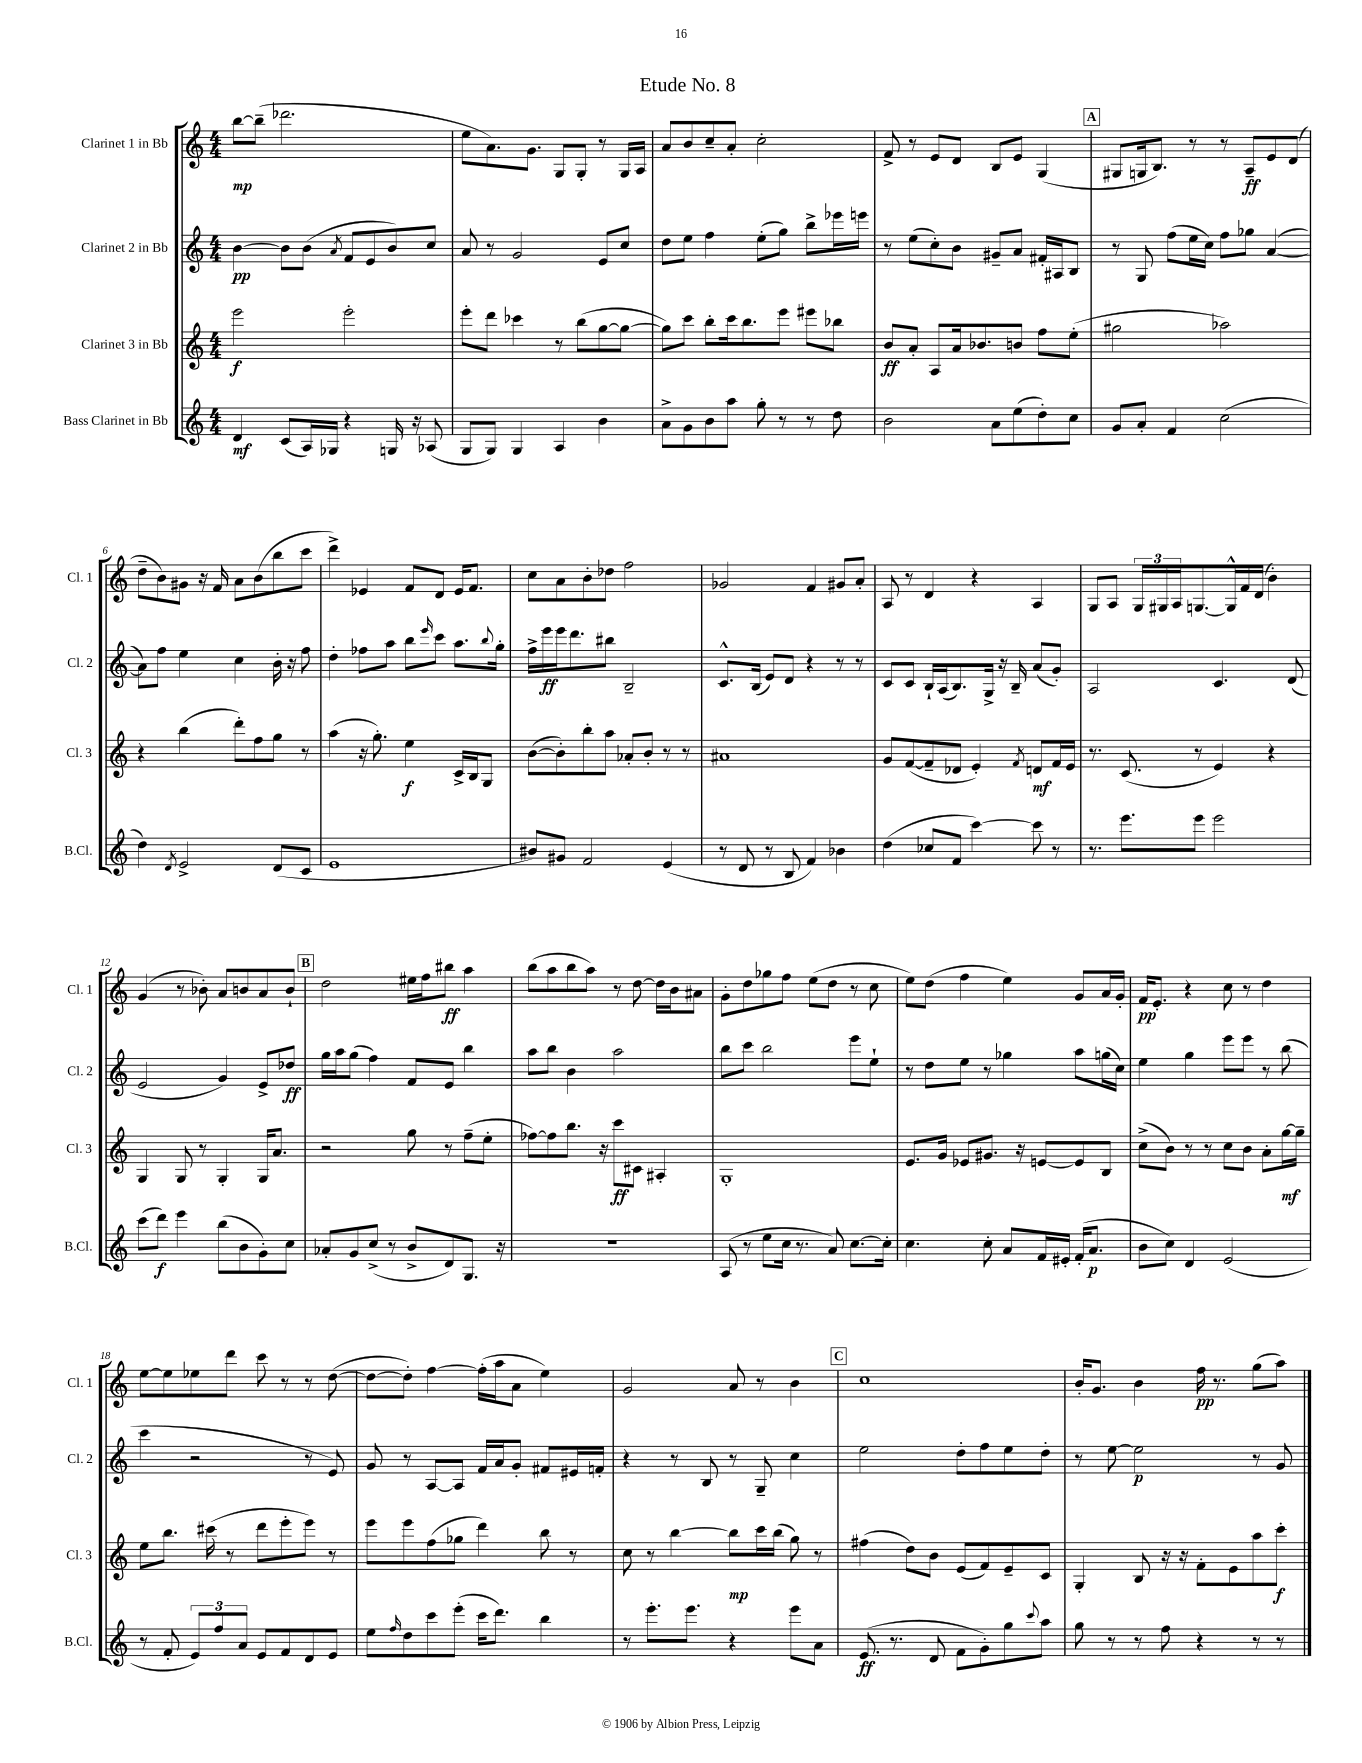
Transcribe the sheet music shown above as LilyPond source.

\header { title = "Etude No. 8" }
<<
\new StaffGroup <<
\new Staff = "s0" \with { instrumentName = "Clarinet 1 in Bb" shortInstrumentName = "Cl. 1" } {
    \clef treble \key c \major \numericTimeSignature \time 4/4
    b''8~\mp b''8--( des'''2. |
    e''8 a'8.) g'8. g8 g8-. r8 g16 a16 |
    a'8 b'8 c''8-- a'8-. c''2-. |
    f'8-> r8 e'8 d'8 b8 e'8 g4( |
    \mark \markup { \box "A" } gis8 g16 b8.) r8 r8 a8--\ff e'8 d'8( |
    d''8-- b'8) gis'8 r16 f'16 a'8 b'8( b''8 c'''8 |
    d'''4->) ees'4 f'8 d'8 ees'16 f'8. |
    c''8 a'8 b'8-. des''8 f''2 |
    ges'2 f'4 gis'8 a'8-. |
    a8 r8 d'4 r4 a4 |
    g8 a8 \tuplet 3/2 { g16 gis16 a16 } g8.~ g16-^ f'16 d'16( b'4-.) |
    g'4( r8 bes'8-.) a'8 b'8 a'8 b'8-! |
    \mark \markup { \box "B" } d''2 eis''16 f''16 bis''8\ff a''4 |
    b''8( a''8 b''8 a''8) r8 d''8~ d''16 b'16 ais'8 |
    g'8-. d''8 ges''8 f''8 e''8( d''8 r8 c''8 |
    e''8) d''8( f''4 e''4) g'8 a'16 g'16-. |
    f'16\pp e'8.-. r4 c''8 r8 d''4 |
    e''8~ e''8 ees''8 d'''8 c'''8 r8 r8 d''8~( |
    d''8~ d''8-.) f''4~ f''16-.( a''16 a'8 e''4) |
    g'2 a'8 r8 b'4 |
    \mark \markup { \box "C" } c''1 |
    b'16-. g'8. b'4 f''16\pp r8. g''8( a''8) \bar "|." |
}
\new Staff = "s1" \with { instrumentName = "Clarinet 2 in Bb" shortInstrumentName = "Cl. 2" } {
    \clef treble \key c \major \numericTimeSignature \time 4/4
    b'4~\pp b'8 b'8( \acciaccatura { a'8 } f'8 e'8 b'8) c''8 |
    a'8 r8 g'2 e'8 c''8 |
    d''8 e''8 f''4 e''8-.( g''8) b''8-> ees'''16 e'''16 |
    r8 e''8( c''8-.) b'8 gis'8-- a'8 fis'16-. ais16 b8 |
    \mark \markup { \box "A" } r8 g8 f''8( e''16 c''16) f''8 ges''8 a'4~( |
    a'8) f''8 e''4 c''4 b'16-. r16 f''8 |
    d''4-. fes''8 a''8 b''8 \grace { e'''16 } c'''8 a''8. \appoggiatura { b''8 } g''16-. |
    f''16-> e'''16\ff e'''16 d'''8. bis''8 b2-- |
    c'8.-^ b16( e'8) d'8 r4 r8 r8 |
    c'8 c'8 b16-! a16( b8.) g16-> r16 b16-- a'8( g'8-.) |
    a2 c'4. d'8( |
    e'2 g'4) e'8-> des''8\ff |
    \mark \markup { \box "B" } g''16 a''16 g''8( f''4) f'8 e'8 b''4 |
    a''8 b''8 b'4 a''2 |
    b''8 c'''8 b''2 e'''8 e''8-! |
    r8 d''8 e''8 r8 ges''4 a''8 g''16( c''16) |
    e''4 g''4 e'''8 e'''8 r8 b''8( |
    c'''4 r2 r8 e'8) |
    g'8 r8 a8~ a8 f'16 a'16 g'8-. fis'8 eis'16 f'16-. |
    r4 r8 b8 r8 g8-- c''4 |
    \mark \markup { \box "C" } e''2 d''8-. f''8 e''8 d''8-. |
    r8 e''8~ e''2\p r8 g'8 \bar "|." |
}
\new Staff = "s2" \with { instrumentName = "Clarinet 3 in Bb" shortInstrumentName = "Cl. 3" } {
    \clef treble \key c \major \numericTimeSignature \time 4/4
    e'''2\f e'''2-. |
    e'''8-. d'''8 ces'''4 r8 b''8( g''8~ g''8~ |
    g''8) c'''8 b''8-. c'''16 b''8. e'''8 eis'''8 bes''8 |
    b'8\ff a'8-. a8 a'16 bes'8. b'8 f''8 e''8-.( |
    \mark \markup { \box "A" } gis''2 aes''2) |
    r4 b''4( d'''8-.) f''8 g''8 r8 |
    a''4( r16 g''8.-.) e''4\f c'16-> b16 g8 |
    b'8~( b'8-.) b''8-. a''8 aes'8-. b'8-. r8 r8 |
    ais'1 |
    g'8 f'8~( f'8-- des'8 e'4-.) \acciaccatura { f'8 } d'8\mf f'16 e'16 |
    r8. c'8.( r8 e'4) r4 |
    g4 g8 r8 g4-. g16 a'8. |
    \mark \markup { \box "B" } r2 g''8 r8 f''8--( e''8-. |
    fes''8~) fes''8 b''8. r16 c'''8\ff cis'8 ais4-. |
    g1-. |
    e'8. g'16 ees'8 gis'8. r16 e'8~ e'8 b8 |
    c''8->( b'8) r8 r8 c''8 b'8 a'8-. g''16~\mf g''16-- |
    e''8 b''8. cis'''16( r8 d'''8 e'''8-. e'''8) r8 |
    e'''8 e'''8 f''8( ges''8 d'''4) b''8 r8 |
    c''8 r8 b''4~ b''8\mp c'''16 b''16( g''8) r8 |
    \mark \markup { \box "C" } fis''4( d''8) b'8 e'8( f'8) e'8-- c'8 |
    g4-. b8 r16 r16 f'8-. e'8 a''8 c'''8-.\f \bar "|." |
}
\new Staff = "s3" \with { instrumentName = "Bass Clarinet in Bb" shortInstrumentName = "B.Cl." } {
    \clef treble \key c \major \numericTimeSignature \time 4/4
    d'4\mf c'8( a16) ges16 r4 g16 r16 aes8( |
    g8 g8) g4 a4 b'4 |
    a'8-> g'8 b'8 a''8 g''8-. r8 r8 d''8 |
    b'2 a'8 e''8( d''8-.) c''8 |
    \mark \markup { \box "A" } g'8 a'8-. f'4 c''2( |
    d''4) \acciaccatura { d'8 } e'2-> d'8( c'8 |
    e'1 |
    bis'8) gis'8 f'2 e'4( |
    r8 d'8 r8 b8 f'4) bes'4 |
    d''4( ces''8 f'8 c'''4~) c'''8 r8 |
    r8. e'''8. e'''8 e'''2 |
    c'''8( d'''8\f) e'''4 b''8( b'8 g'8-.) c''8 |
    \mark \markup { \box "B" } aes'8-. g'8 c''8->( r8 b'8-> d'8) g8. r16 |
    R1 |
    a8( r8 e''8 c''16 r8. a'8) c''8.~ c''16-. |
    c''4. c''8-. a'8 f'16 eis'16-. f'16-.( a'8.\p |
    b'8 c''8) d'4 e'2( |
    r8 f'8-. \tuplet 3/2 { e'8) f''8 a'8 } e'8 f'8 d'8 e'8 |
    e''8 \grace { f''16 } d''8 c'''8 e'''8-.( c'''16 d'''8.) b''4 |
    r8 e'''8.-. e'''8. r4 e'''8 a'8 |
    \mark \markup { \box "C" } e'8.\ff( r8. d'8 f'8 g'8-.) g''8 \appoggiatura { c'''8 } a''8 |
    g''8 r8 r8 f''8 r4 r8 r8 \bar "|." |
}
>>
>>
